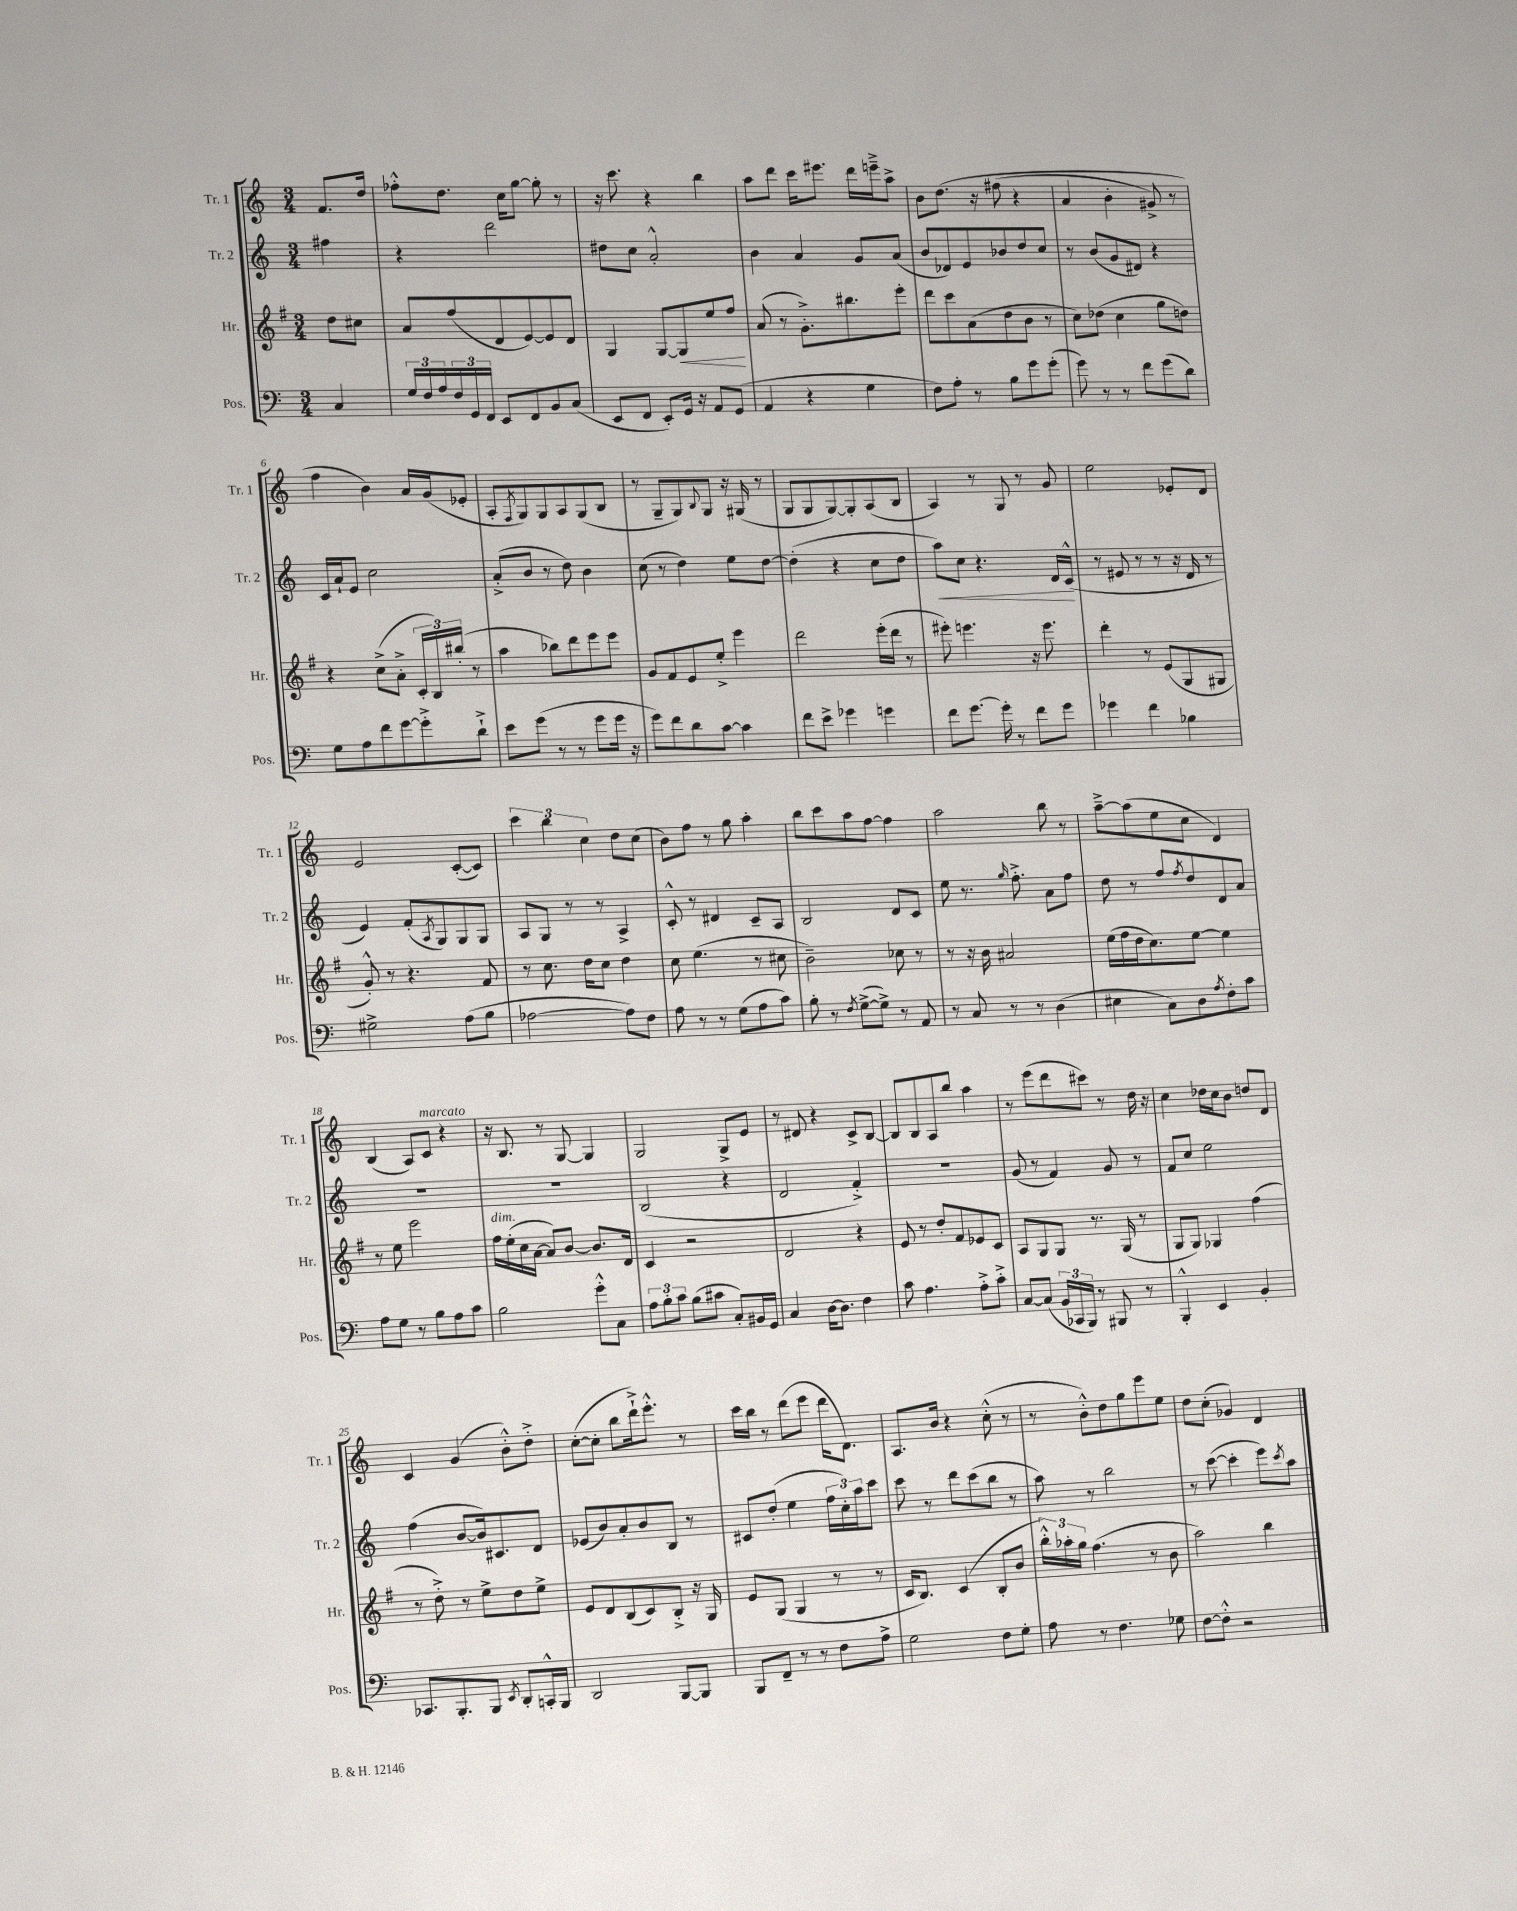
<<
\new StaffGroup <<
\new Staff = "s0" \with { instrumentName = "Tr. 1" shortInstrumentName = "Tr. 1" } {
    \clef treble \key c \major \numericTimeSignature \time 3/4 \partial 4
    f'8. d''16 |
    fes''8-.-^ d''8. c''16 g''8~ g''8-. r8 |
    r16 c'''8. r4 b''4 |
    a''8 d'''8 c'''16 eis'''8. d'''16 e'''16---> a''8-> |
    b'8 d''8.\( r16 fis''8( r4 |
    a'4 b'4-. gis'8->) r8 |
    f''4 b'4\) a'16 g'16( ees'8-. |
    a8-. \acciaccatura { f8 } g8) g8 a8 g8( b8 |
    r8 g8-- g8) \appoggiatura { b8 } g8 r16 gis16( r8 |
    g8 g8 g8~) g8-. a8( b8 |
    a4) r8 g8 r8 g'8 |
    e''2 ees'8-. d'8 |
    e'2 c'8~-.( c'8) |
    \tuplet 3/2 { c'''4 b''4 c''4 } d''8 c''8( |
    b'8) f''8 r8 g''8 a''4-. |
    b''8 c'''8 a''8 f''8~ f''4 |
    a''2 b''8 r8 |
    a''8~---> a''8( e''8 c''8 d'4) |
    b4( a8) c'8^\markup { \italic "marcato" } r4 |
    r16 b8. r8 g8~ g4 |
    g2 g8-> e'8 |
    r8 dis'8 r4 c'8-> b8~ |
    b8 b8 a8 b''8 a''4 |
    r8 e'''8( d'''8 cis'''8) r8 d''16 r16 |
    c''4 des''16 c''16 b'8 d''8 d'8 |
    c'4 g'4( b'8-.-^) d''8-.-> |
    c''8~-.( c''8-. b''8 d'''16-!->) e'''8.-.-^ r8 |
    c'''16 b''16 r8 d'''8( e'''8 d'''16 d'8.) |
    a8. b'16 r4 c''8-.-^( r8 |
    r8 b'8-.-^) d''8 g''8 e'''8 e''8 |
    d''8 c''8-.( ges'4) d'4 \bar "|." |
}
\new Staff = "s1" \with { instrumentName = "Tr. 2" shortInstrumentName = "Tr. 2" } {
    \clef treble \key c \major \numericTimeSignature \time 3/4 \partial 4
    fis''4 |
    r4 d'''2 |
    dis''8 c''8 a'2-.-^ |
    b'4 a'4 g'8 a'8( |
    b'8 des'8) e'8 bes'8 d''8 c''8 |
    r8 b'8( g'8 dis'8) r4 |
    c'16 a'16-! e'8 c''2 |
    a'8-.->( b'8 r8 d''8) b'4 |
    c''8( r8 d''4) e''8 d''8~ |
    d''4-.( r4 c''8 d''8 |
    a''8\<) c''8 r4. d'16 c'16-^\!( |
    r8 eis'8 r8 r8 r16 d'16 r8 |
    e'4) f'8-.( \acciaccatura { a8 } g8) g8 g8 |
    a8 g8 r8 r8 a4-> |
    c'8-.-^ r8 dis'4 c'8-- a8 |
    b2 d'8 c'8 |
    e''8 r8. \grace { g''16 } f''8.-.-> a'8 f''8 |
    d''8 r8 f''8 \acciaccatura { f''8 } d''8 d'8 a'8 |
    R2. |
    R2. |
    b2( r4 |
    d'2 f'4-.->) |
    R2. |
    g'8( r8 f'4) g'8 r8 |
    f'8 c''8 e''2 |
    f''4( b'8~ b'16) cis'8. d'8 |
    ees'8( b'8) a'8-. b'8 b8 r8 |
    cis'8 d''8-.( e''4 \tuplet 3/2 { f''16 c''16-.) a''16 } c'''8 |
    c'''8 r8 d'''8 c'''8( b''8 r8 |
    a''8) r8 b''2 |
    r8 c'''8~( c'''4-. e'''8) \acciaccatura { c'''8 } a''8 \bar "|." |
}
\new Staff = "s2" \with { instrumentName = "Hr." shortInstrumentName = "Hr." } {
    \clef treble \key g \major \numericTimeSignature \time 3/4 \partial 4
    d''8 cis''8 |
    a'8 fis''8( d'8 e'8~) e'8 d'8 |
    g4 g8~ g8\< e''8 fis''8\! |
    a'8( r8 g'8.-.->) bis''8. e'''8-. |
    d'''8 c'''8 a'8( d''8 b'8 r8 |
    c''8) des''8( c''4 g''8 d''8) |
    r4 c''8->( a'8-.-> \tuplet 3/2 { c'16-. b16) bis''16-.( } r8 |
    a''4 bes''8) d'''8 e'''8 e'''8 |
    g'8 fis'8 e'8 e''8-.-> e'''4 |
    d'''2 e'''16-.( d'''16 r8 |
    eis'''8-.) e'''4. r16 e'''8. |
    d'''4-. r8 e'8( g8 gis8 |
    g'8-.-^) r8 r4. fis'8 |
    r8 c''8. d''16 c''8 d''4 |
    c''8 e''4.( r8 cis''8 |
    b'2--) ces''8 r8 |
    r8 r16 b'16 ais'2 |
    e''16( fis''16 d''16 c''8.) e''8~ e''4 |
    r8 e''8 e'''2 |
    fis''16^\markup { \italic "dim." } e''16-.( c''16 a'16~ a'8) b'8~ b'8. d'16 |
    c'4 r2 |
    d'2 r4 |
    e'8 r8 d''8-. fis'8 ees'8 c'8 |
    a8 g8 g8 r8. g16( r8 |
    g8 g8) ges4 fis''4( |
    r8 d''8-.->) r8 e''8-> d''8 e''8-> |
    e'8 d'8 b8( c'8) b8-.-> r16 g16 |
    e'8 g8( g4 r8 r8 |
    c'16 b8.) c'4( b8-. b'8 |
    \tuplet 3/2 { b''16-.-^) aes''16-. g''16 } fis''4.( r8 b'8 |
    a''2) b''4 \bar "|." |
}
\new Staff = "s3" \with { instrumentName = "Pos." shortInstrumentName = "Pos." } {
    \clef bass \key c \major \numericTimeSignature \time 3/4 \partial 4
    c4 |
    \tuplet 3/2 { g16 f16 a16 } \tuplet 3/2 { f16 g,16 f,16 } e,8 f,8 b,8 c8( |
    e,8 f,8 e,8-.) g,16 r16 a,8 g,8( |
    a,4 r4 g4 |
    f8) a8-. r8 b8 g'8 g'8-.( |
    g'8) r8 r8 f'8 g'8( d'8) |
    g8 a8 f'8 g'8~ g'8-.-> d'8-!-> |
    e'8 g'8( r8 r8 g'8 g'16 r16 |
    g'8) f'8 d'8 c'8~ c'4 |
    f'8 e'8-> ges'4 g'4 |
    f'8 g'8.~ g'16-. r8 f'8 g'8 |
    ges'4 f'4 bes4 |
    gis2-> a8( b8 |
    aes2~ aes8) f8 |
    a8 r8 r8 g8( a8 c'8) |
    b8-. r8 \acciaccatura { f8 } g8~->( g8->) r8 a,8 |
    r8 c8 r8 r8 d4( |
    eis4 c8) d8 \acciaccatura { a8 } f8-. c'8 |
    a8 g8 r8 b8 a8 c'8 |
    b2 g'8-.-^ c8 |
    \tuplet 3/2 { a8 b8-. c'8 } b8( cis'8 c8-.) bis,16 g,16 |
    c4 d16~ d8. f4 |
    c'8 a4. a8-.-> c'8-.-> |
    c8~ c8( \tuplet 3/2 { b,16 ces,16 b,,16) } r8 bis,,8 r8 |
    b,,4-.-^ e,4 b,4-. |
    ces,8. b,,8.-. b,,8 \acciaccatura { e,8 } d,8-. c,16-.-^ b,,16 |
    d,2 b,,8~ b,,8 |
    b,,8 f,8-- r8 r8 f8 a8-> |
    g2 f8 g8-. |
    a8 r8 f4. ges8 |
    f8~ f8-.-^ r2 \bar "|." |
}
>>
>>
